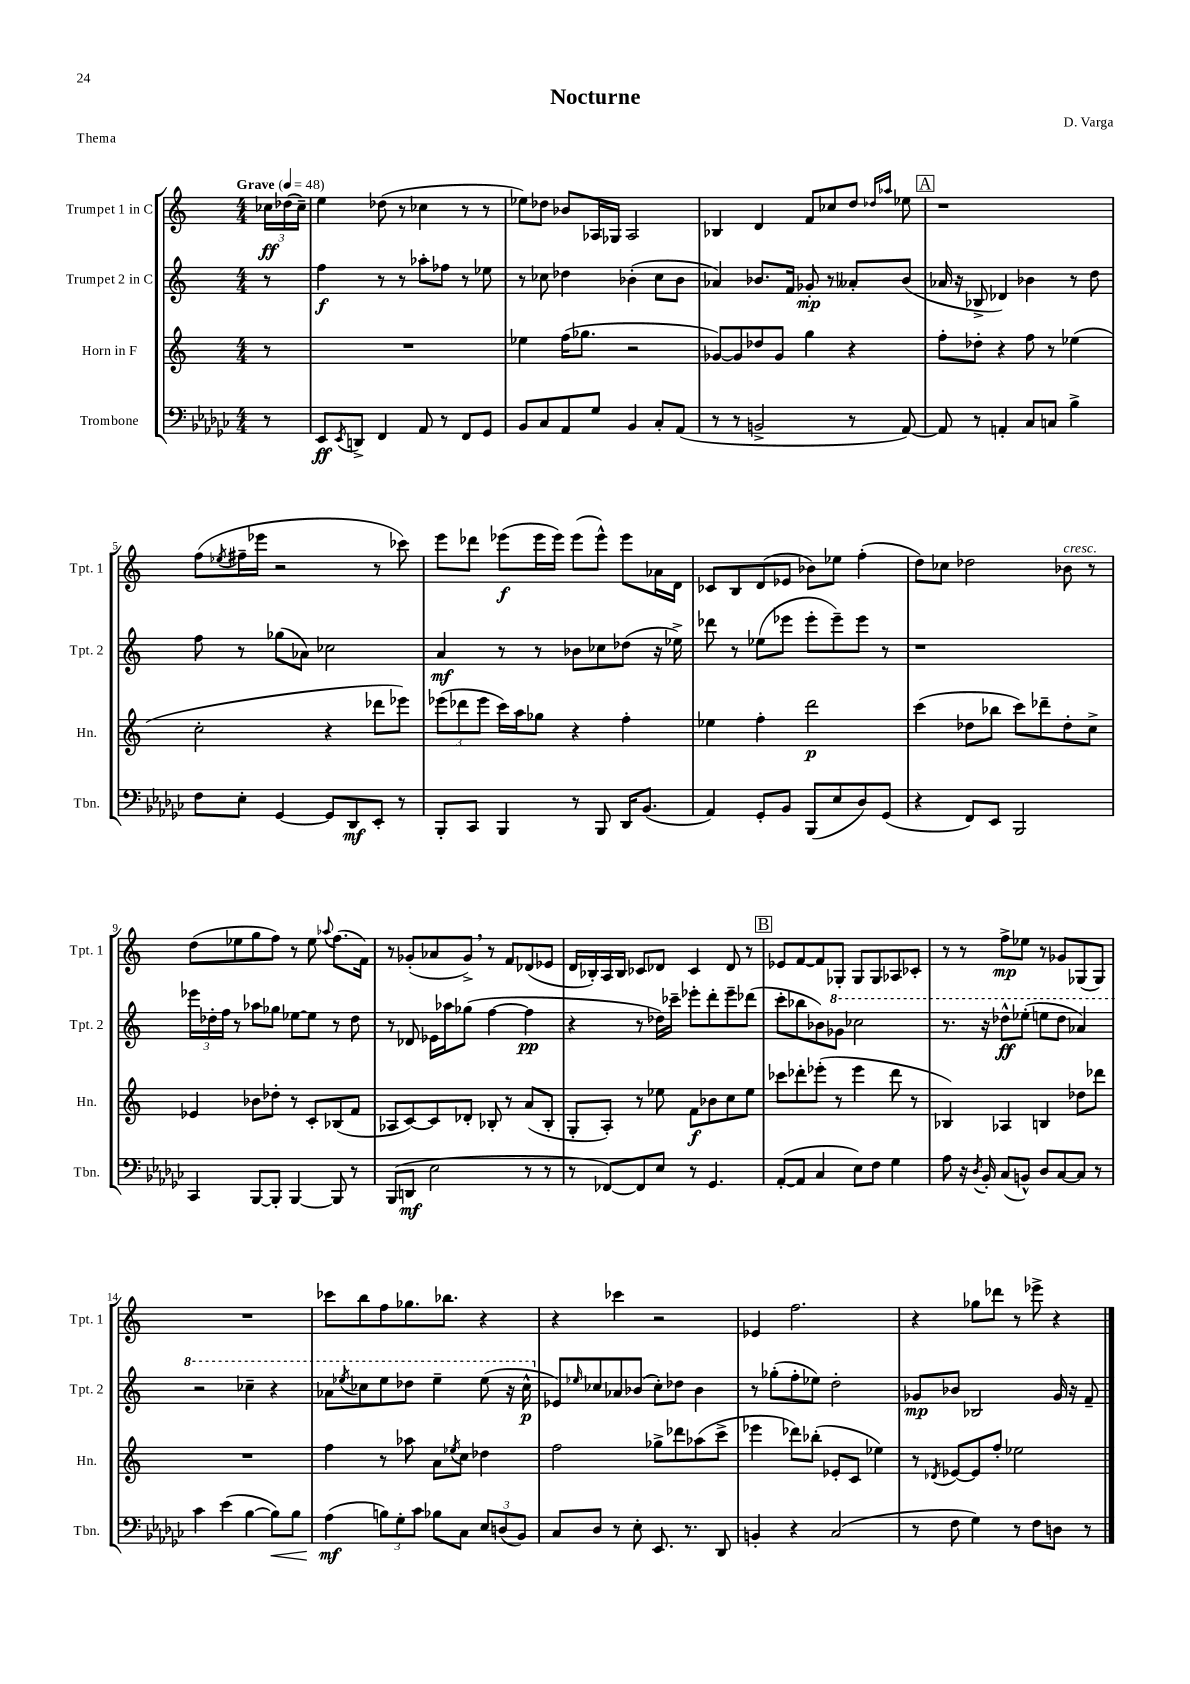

**kern	**kern	**kern	**kern
*staff4	*staff3	*staff2	*staff1
*clefF4	*clefG2	*clefG2	*clefG2
*k[b-e-a-d-g-c-]	*k[]	*k[]	*k[]
*M4/4	*M4/4	*M4/4	*M4/4
*MM48	*MM48	*MM48	*MM48
8r	8r	8r	24cc-
.	.	.	(24dd-
.	.	.	24cc-~)
=	=	=	=
8EE-	1r	4ff	4ee
8qEE-	.	.	.
8DD^	.	.	.
4FF	.	8r	(8dd-
.	.	8r	8r
8AA-	.	8aa-'	4cc-
8r	.	8ff-	.
8FF	.	8r	8r
8GG-	.	8ee-	8r
=	=	=	=
8BB-	4ee-	8r	8ee-)
8C-	.	8cc-	8dd-
8AA-	(16ff	4dd-	8b-
.	8.gg-	.	.
8G-	.	.	16A-
.	.	.	16G-
4BB-	2r	(4b-'	2A-
8C-'	.	8cc-	.
(8AA-	.	8b-	.
=	=	=	=
8r	[8g-)	4a-)	4B-
8r	8g-]	.	.
2BB^	8dd-	8.b-	4d
.	8g-	.	.
.	.	16f	.
.	4gg	8g-'	8f
.	.	8r	8cc-
8r	4r	8a--'	8dd
.	.	.	16qqdd-
.	.	.	16qqaa-
[8AA-)	.	(8b-	8ee-
=	=	=	=
8AA-]	8ff'	16a-	1r
.	.	16r	.
8r	8dd-'	8B-^	.
4AA'	4r	4d-)	.
8C-	8ff	4b-	.
8C	8r	.	.
4B-^	(4ee-	8r	.
.	.	8dd	.
=	=	=	=
8F	2cc'	8ff	(8ff
.	.	.	8qee-
8E-'	.	8r	16ff#~
.	.	.	16eee-
[4GG-	.	(8gg-	2r
.	.	8a-)	.
8GG-]	4r	2cc-	.
8DD-	.	.	.
8EE-'	8ddd-	.	8r
8r	8eee-)	.	8ccc-)
=	=	=	=
8BBB-'	(12eee-	4a	8eee
.	12ddd-	.	.
8CC-	.	.	8ddd-
.	12eee-	.	.
4BBB-	16ccc)	8r	(8eee-
.	16aa	.	.
.	8gg-	8r	16eee-
.	.	.	16eee-)
8r	4r	8b-	(8eee-
8BBB-	.	8cc-	8eee-^^)
16DD-	4ff'	(8dd-	8eee-
(8.BB-	.	.	.
.	.	16r	16a-
.	.	16ee-^)	16d
=	=	=	=
4AA-)	4ee-	8ddd-	8c-
.	.	8r	8B
8GG-'	4ff'	(8ee-	(8d
8BB-	.	8eee-	8e-
(8BBB-	2ddd	8eee-'	8b-)
8E-	.	8eee-~)	8ee-
8D-)	.	8eee-	(4ff'
(8GG-	.	8r	.
=	=	=	=
4r	(4ccc	1r	8dd)
.	.	.	8cc-
8FF)	8dd-	.	2dd-
8EE-	8bb-	.	.
2BBB-	8ccc)	.	.
.	8ddd-~	.	.
.	8dd-'	.	8b-
.	8cc^	.	8r
=	=	=	=
4CC-	4e-	24eee-	(8dd
.	.	24dd-'	.
.	.	24ff	.
.	.	8r	8ee-
[8BBB-	8b-	8aa-	8gg
8BBB-']	8dd-'	8gg-	8ff)
[4BBB-	8r	[8ee-	8r
.	8c'	8ee-]	8ee-
.	.	.	8qqaa-
8BBB-]	(8B-	8r	(8.ff
8r	8f	8dd-	.
.	.	.	16f)
=	=	=	=
(8BBB-	8A-	8r	8r
8DD	[8c)	8d-	(8g-'
2E-	8c]	16e-	8a-
.	.	16aa-	.
.	8d-'	(8gg-	8g-^)
.	8B-'	[4ff	8r
.	8r	.	8f
8r	(8a	4ff]	(8d-
8r	8B-'	.	8e-
=	=	=	=
8r	8G'	4r	16d
.	.	.	16B-')
[8FF-)	8A')	.	16A
.	.	.	16B-
8FF-]	8r	8r	8c-
8E-	8ee-	16dd-)	8d-
.	.	16ccc-~	.
8r	8f	8eee-'	4c-
4.GG-	8b-	8ddd'	.
.	8cc	8eee-~	8d-
.	8ee-	(8ddd-	8r
=	=	=	=
([8AA-'	8ccc-	8ccc'	8e-
8AA-]	8ddd-'	8bb-	[8f
4C-	(8eee-'	8b-)	8f]
.	8r	8gg-	8G-'
8E-)	4eee-	2ccc-	8G-
8F	.	.	8G-
4G-	8ddd-	.	8A-
.	8r	.	8c-'
=	=	=	=
8A-	4B-)	8.r	8r
16r	.	.	8r
8qD-	.	.	.
16BB-'	.	16r	.
(8C-	4A-	8ddd-^^	8ff^
8BB^^)	.	(8eee-'	8ee-
8D-	4B	8eee	8r
[8C-	.	8ddd-	8g-
8C-]	8dd-	4aa-)	(8G-
8r	8ddd-	.	8G-)
=	=	=	=
4c-	1r	2r	1r
(4e-	.	.	.
[4B-	.	4ccc-~	.
8B-])	.	4r	.
8B-	.	.	.
=	=	=	=
(4A-	4ff	8aa-	8ccc-
.	.	8qeee-	.
.	.	8ccc-	8bb
12B)	8r	8eee-	8ff
12G-'	.	.	.
.	8aa-	8ddd-	8.gg-
12c-	.	.	.
8B-	8a	4eee-~	.
.	.	.	8.bb-
.	8qee-	.	.
8C-	8cc	.	.
12E-	4dd-	(8eee-	4r
(12D	.	.	.
.	.	16r	.
12BB-)	.	.	.
.	.	16ccc-^^	.
=	=	=	=
8C-	2ff	8e-)	4r
.	.	16qqee-	.
8D-	.	8cc-	.
8r	.	8a-	4ccc-
8E-'	.	(8b-	.
8.EE-	8gg-^	8cc-')	2r
.	8ddd-	8dd-	.
8.r	.	.	.
.	(8aa-	4b-	.
8DD-	8ccc^	.	.
=	=	=	=
4BB'	4eee-	8r	4e-
.	.	(8gg-'	.
4r	8ddd-)	8ff'	2.ff
.	(8bb-'	8ee-)	.
(2C-	8e-'	2dd'	.
.	8c	.	.
.	4ee-)	.	.
=	=	=	=
8r	8r	8g-	4r
.	8qd-	.	.
8F	[8e-	8b-	.
4G-)	8e-]	2B-	8gg-
.	8ff'	.	8ddd-
8r	2ee-	.	8r
8F	.	.	8eee-^
8D	.	16g-	4r
.	.	16r	.
8r	.	8f~	.
==	==	==	==
*-	*-	*-	*-
